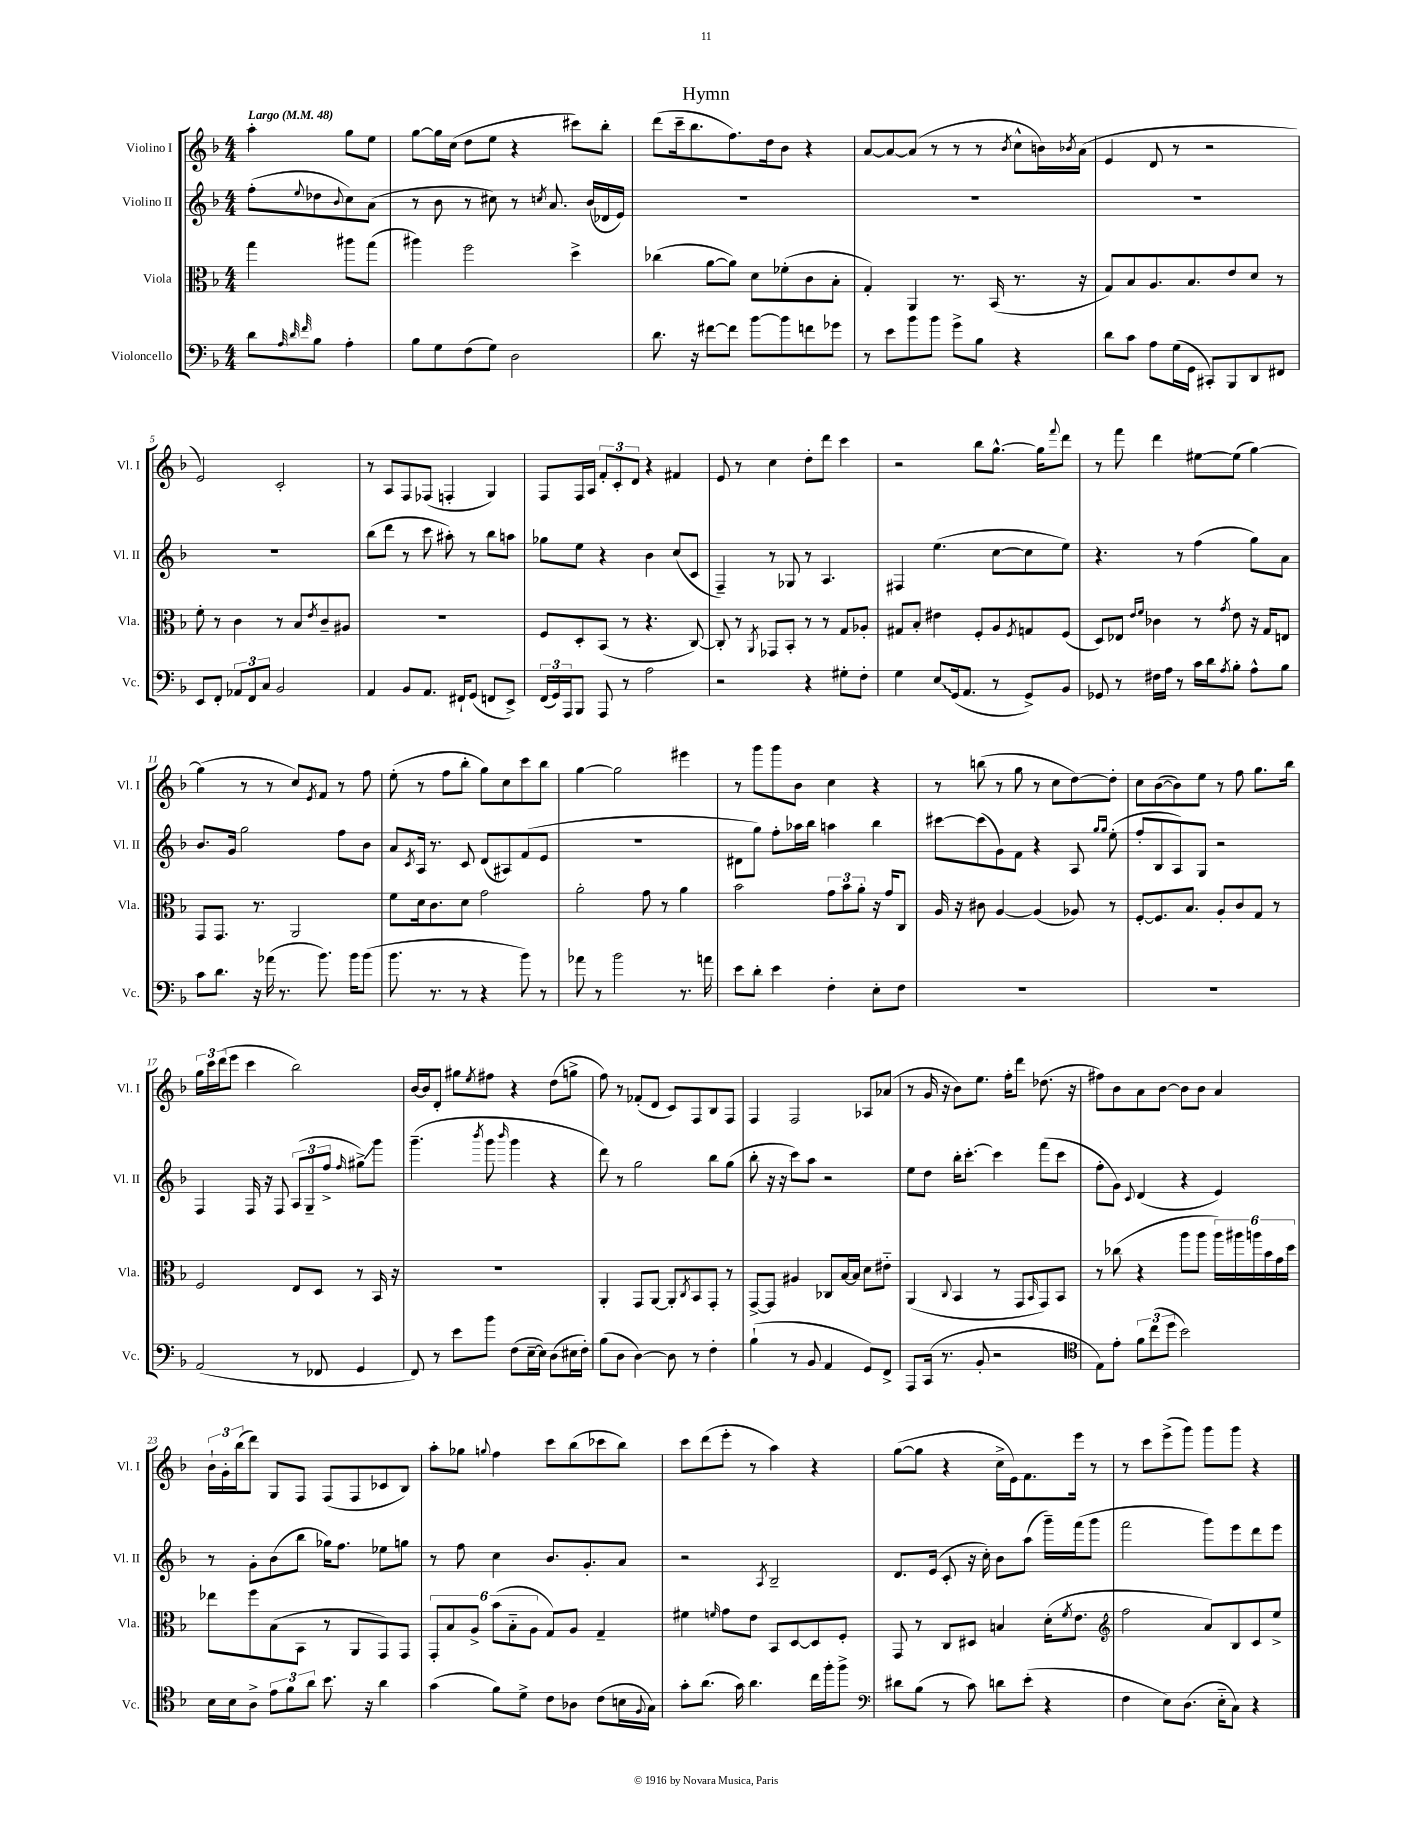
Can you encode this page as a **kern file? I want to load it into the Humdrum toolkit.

**kern	**kern	**kern	**kern
*staff4	*staff3	*staff2	*staff1
*clefF4	*clefC3	*clefG2	*clefG2
*k[b-]	*k[b-]	*k[b-]	*k[b-]
*M4/4	*M4/4	*M4/4	*M4/4
*MM48	*MM48	*MM48	*MM48
8d	4gg	(8ff'	4aa'
32qqA	.	.	.
32qqd	.	.	.
32qqf	.	8qqee	.
8B-	.	8dd-	.
.	.	8qqb-	.
4A'	8aa#	8cc)	8gg
.	(8gg	(8a	8ee
=	=	=	=
8B-	4aa#)	8r	[8gg
8G	.	8b-	16gg]
.	.	.	(16cc
(8F	2ff	8r	8dd
8G)	.	8cc#)	8ee
2D	.	8r	4r
.	.	8qcc	.
.	.	8.a	.
.	4dd^	.	8ccc#)
.	.	(16b-	.
.	.	16d-	8bb-'
.	.	16e)	.
=	=	=	=
8.d	(4cc-	1r	(8ddd
.	.	.	16ccc~
16r	.	.	8.bb-
[8f#	[8a	.	.
8f#]	8a])	.	8.ff)
[8b-	8d	.	.
.	.	.	16dd
8b-]	(8f-'	.	8b-
8f	8c	.	4r
8g-	8B-'	.	.
=	=	=	=
8r	4G')	1r	[8a
8e	.	.	8a_
8b-	4AA	.	(8a]
8b-	.	.	8r
8g^	8.r	.	8r
8B-	.	.	8r
.	(16BB-	.	.
.	.	.	8qb-
4r	8.r	.	8cc^^
.	.	.	16b)
.	.	.	8qb-
.	16r	.	(16a
=	=	=	=
8d	8G)	1r	4e
8c	8B-	.	.
8A	8.A	.	8d
(16G	.	.	8r
16GG	8.B-	.	.
8CC#')	.	.	2r
8BBB-	8e	.	.
8DD	8d	.	.
8FF#	8r	.	.
=	=	=	=
8EE	8f'	1r	2e)
8FF'	8r	.	.
12AA-	4c	.	.
12FF	.	.	.
12C	.	.	.
2BB-	8r	.	2c'
.	8B-	.	.
.	8qe	.	.
.	8c~	.	.
.	8A#	.	.
=	=	=	=
4AA	1r	(8bb-	8r
.	.	8ddd	8A
8BB-	.	8r	8F
8.AA	.	8ccc	(8F-
.	.	8aa#')	4F'
16FF#`	.	.	.
(8GG	.	8r	.
8FF	.	8bb-	4G)
8EE^)	.	8aa	.
=	=	=	=
(24FF	8F	8gg-	8F
24GG)	.	.	.
24AAA	.	.	.
8BBB-	8D'	8ee	16F
.	.	.	16A
8AAA	(8BB-	4r	12f'
.	.	.	12c'
8r	8r	.	.
.	.	.	12d
2A	4.r	4b-	4r
.	.	(8cc	4f#
.	[8C)	8c	.
=	=	=	=
2r	8C']	4F~)	8e
.	8r	.	8r
.	8qAA	.	.
.	8GG-	8r	4cc
.	8BB-'	8G-	.
4r	8r	8r	8dd'
.	8r	4.A	8ddd
8G#'	8G	.	4ccc
8F'	8A-'	.	.
=	=	=	=
4G	8G#	4F#	2r
.	8B-'	.	.
8E	4e#	(4.ee	.
(16GG	.	.	.
8.AA	.	.	.
.	8F'	.	8bb-
8r	8A	[8cc	[8.gg^^
.	8qF	.	.
8GG^)	8G	8cc]	.
.	.	.	16gg]
.	.	.	8qqfff
8BB-	(8F	8ee)	8ddd
=	=	=	=
8GG-	8D)	4.r	8r
8r	8E-	.	8fff
.	16qqe	.	.
.	16qqf	.	.
16F#	4c-	.	4ddd
16A	.	.	.
8r	.	8r	.
16c	8r	(4ff	[8ee#
16d	.	.	.
8qA	8qg	.	.
8B-'	8e	.	(8ee#]
8A^^	16r	8gg)	[4gg)
.	16G	.	.
8B-	8E	8a	.
=	=	=	=
8c	8GG	8.b-	(4gg]
8.d	8.GG	.	.
.	.	16g	.
.	.	2gg	8r
16r	8.r	.	.
(16a-	.	.	8r
8.r	.	.	.
.	2AA	.	8cc)
.	.	.	8qe
8.b-)	.	.	8f
.	.	8ff	8r
16b-	.	.	.
(8b-	.	8b-	8ff
=	=	=	=
8.b-	8f	8a	(8ee'
.	.	8qc	.
.	16d	16A	8r
8.r	8.c	8.r	.
.	.	.	8ff
8r	8d	8c	8bb-'
4r	2g	(8d	8gg)
.	.	8A#)	8cc
8b-)	.	(8f	8ccc
8r	.	8e	8bb-
=	=	=	=
8a-	2a'	1r	[4gg
8r	.	.	.
2b-	.	.	2gg]
.	8g	.	.
.	8r	.	.
8.r	4a	.	4eee#
16a	.	.	.
=	=	=	=
8e	2b-	8d#	8r
8d'	.	8gg)	8ggg
4e	.	8ff'	8ggg
.	.	16aa-	8b-
.	.	16bb-	.
4F'	12g	4aa	4cc
.	12b-	.	.
.	12a'	.	.
8E'	16r	4bb-	4r
.	16g	.	.
8F	8C	.	.
=	=	=	=
1r	16A	[8ccc#	8r
.	16r	.	.
.	8c#	(8ccc#]	(8bb
.	[4A	8g)	8r
.	.	8f	8gg
.	(4A]	4r	8r
.	.	.	8cc
.	8A-)	8A	[8dd)
.	.	16qqgg	.
.	.	16qqgg	.
.	8r	(8ee'	8dd']
=	=	=	=
1r	[8F'	8ff'	8cc
.	8.F]	8B-	([8b-
.	.	8A)	8b-])
.	8.B-	.	.
.	.	8G	8ee
.	8A'	2r	8r
.	8c	.	8ff
.	8G	.	8.gg
.	8r	.	.
.	.	.	16bb-
=	=	=	=
(2AA	2F	4F	24gg
.	.	.	24ccc
.	.	.	(24ddd
.	.	.	8eee
.	.	16F	4ccc
.	.	16r	.
.	.	8F	.
8r	8E	(12A	2bb-)
.	.	12G~	.
8FF-	8D	.	.
.	.	12ff^	.
.	.	16qqff	.
4GG	8r	8gg#^)	.
.	16BB-	8ggg	.
.	16r	.	.
=	=	=	=
8FF)	1r	(4.ggg~	[16b-
.	.	.	16b-]
8r	.	.	8d'
8e	.	.	8gg#
.	.	8qbbb-	8qee
8b-	.	8ggg	8ff#
.	.	16qqbbb-	.
(8F	.	4ggg	4r
[16E~	.	.	.
16E])	.	.	.
(8D	.	4r	(8dd
16E#	.	.	8gg^
16F')	.	.	.
=	=	=	=
(8B-	4AA'	8ddd)	8ff)
8D	.	8r	8r
[4D)	8GG	2gg	(8f-'
.	[8AA	.	8d
8D]	8AA']	.	8c)
.	8qC	.	.
8r	8BB-	.	8F
4F'	8GG'	8bb-	8B-
.	8r	(8gg	8F
=	=	=	=
(4B-`	[8GG^	8bb-'	4F
.	8GG]	16r	.
.	.	16r	.
8r	4A#	8ccc)	2F
8BB-	.	8aa	.
4AA	8C-	2r	.
.	[16B-	.	.
.	16B-]	.	.
8GG)	8d	.	8A-
8FF^	8e#'~	.	(8a-
=	=	=	=
8AAA	(4AA	8ee	8r
(16CC	.	8dd	16g
8.r	.	.	16r
.	8qqC	.	.
.	4BB-	16bb-'	8b-)
.	.	[8.ccc'	.
8BB-'	.	.	8.ee
2r	8r	4ccc]	.
.	.	.	16ff'
.	8GG	.	8ddd
.	16qqBB-	.	.
.	8GG)	(8fff	(8.dd-
.	8BB-	8ccc	.
.	.	.	16r
=	=	=	=
*clefC4	*	*	*
8E)	8r	8ff'	8ff#)
8e'	(8cc-	8g)	8b-
.	.	8qqc	.
12f	4r	(4d	8a
(12cc	.	.	.
.	.	.	[8b-
12dd	.	.	.
2b-)	8aa	4r	8b-]
.	8aa	.	8b-
.	24aa)	4e)	4a
.	24aa#	.	.
.	24aa	.	.
.	24b-	.	.
.	24g	.	.
.	24dd	.	.
=	=	=	=
16B-	8ee-	8r	24b-`
.	.	.	24g'
16B-	.	.	.
.	.	.	(24bb-
8A^	8ff	8g'	8ddd)
12e	(8B-	(8b-	8G
12f	.	.	.
.	8BB-	8bb-	8F
12a	.	.	.
8.b-	8r	16gg-)	(8F
.	.	8.ff	.
.	8AA	.	8F
16r	.	.	.
4a	8GG)	8ee-	8c-
.	8GG	8gg	8B-)
=	=	=	=
(4g	12GG'	8r	8aa'
.	12B-	.	.
.	.	8ff	8gg-
.	12A^	.	.
.	.	.	8qqgg
8f)	(12b-	4cc	4ff
.	12B-'~	.	.
8d^	.	.	.
.	12A	.	.
8c	8G)	8.b-	8ccc
8A-	8A	.	(8bb-
.	.	8.g'	.
(8c	4G~	.	8ccc-
16B	.	8a	8bb-)
8qqF	.	.	.
16G)	.	.	.
=	=	=	=
8g'	4f#	2r	8ccc
(8.a	.	.	(8ddd
.	16qqf	.	.
.	8g	.	8eee'
16g)	.	.	.
4.a	8e	.	8r
.	.	8qA	.
.	8BB-	2B-~	4aa)
.	[8D	.	.
16cc	8D]	.	4r
16ff'	.	.	.
8ff^	8F'	.	.
=	=	=	=
*clefF4	*	*	*
8d#	8GG	8.d	([8gg
(8B-	8r	.	8gg]
.	.	(16e	.
8r	8C	8c'	4r
8c)	8D#	16r	.
.	.	16cc')	.
8d	4B	8b-	16cc^
.	.	.	16e)
(8e'	.	(8aa	8.f
4r	(16d'	16ggg~)	.
.	8qf	.	.
.	8.e	(16fff	16eee
.	.	8ggg	8r
=	=	=	=
*	*clefG2	*	*
4F	2ff	2fff	8r
.	.	.	8ccc
8E)	.	.	(8eee^
(8.D	.	.	8ggg)
.	8a)	8ggg)	8ggg
16E'~	.	.	.
8C)	8B-	8eee	8ggg
4r	8c	8ddd	4r
.	8ee^	8eee	.
==	==	==	==
*-	*-	*-	*-
